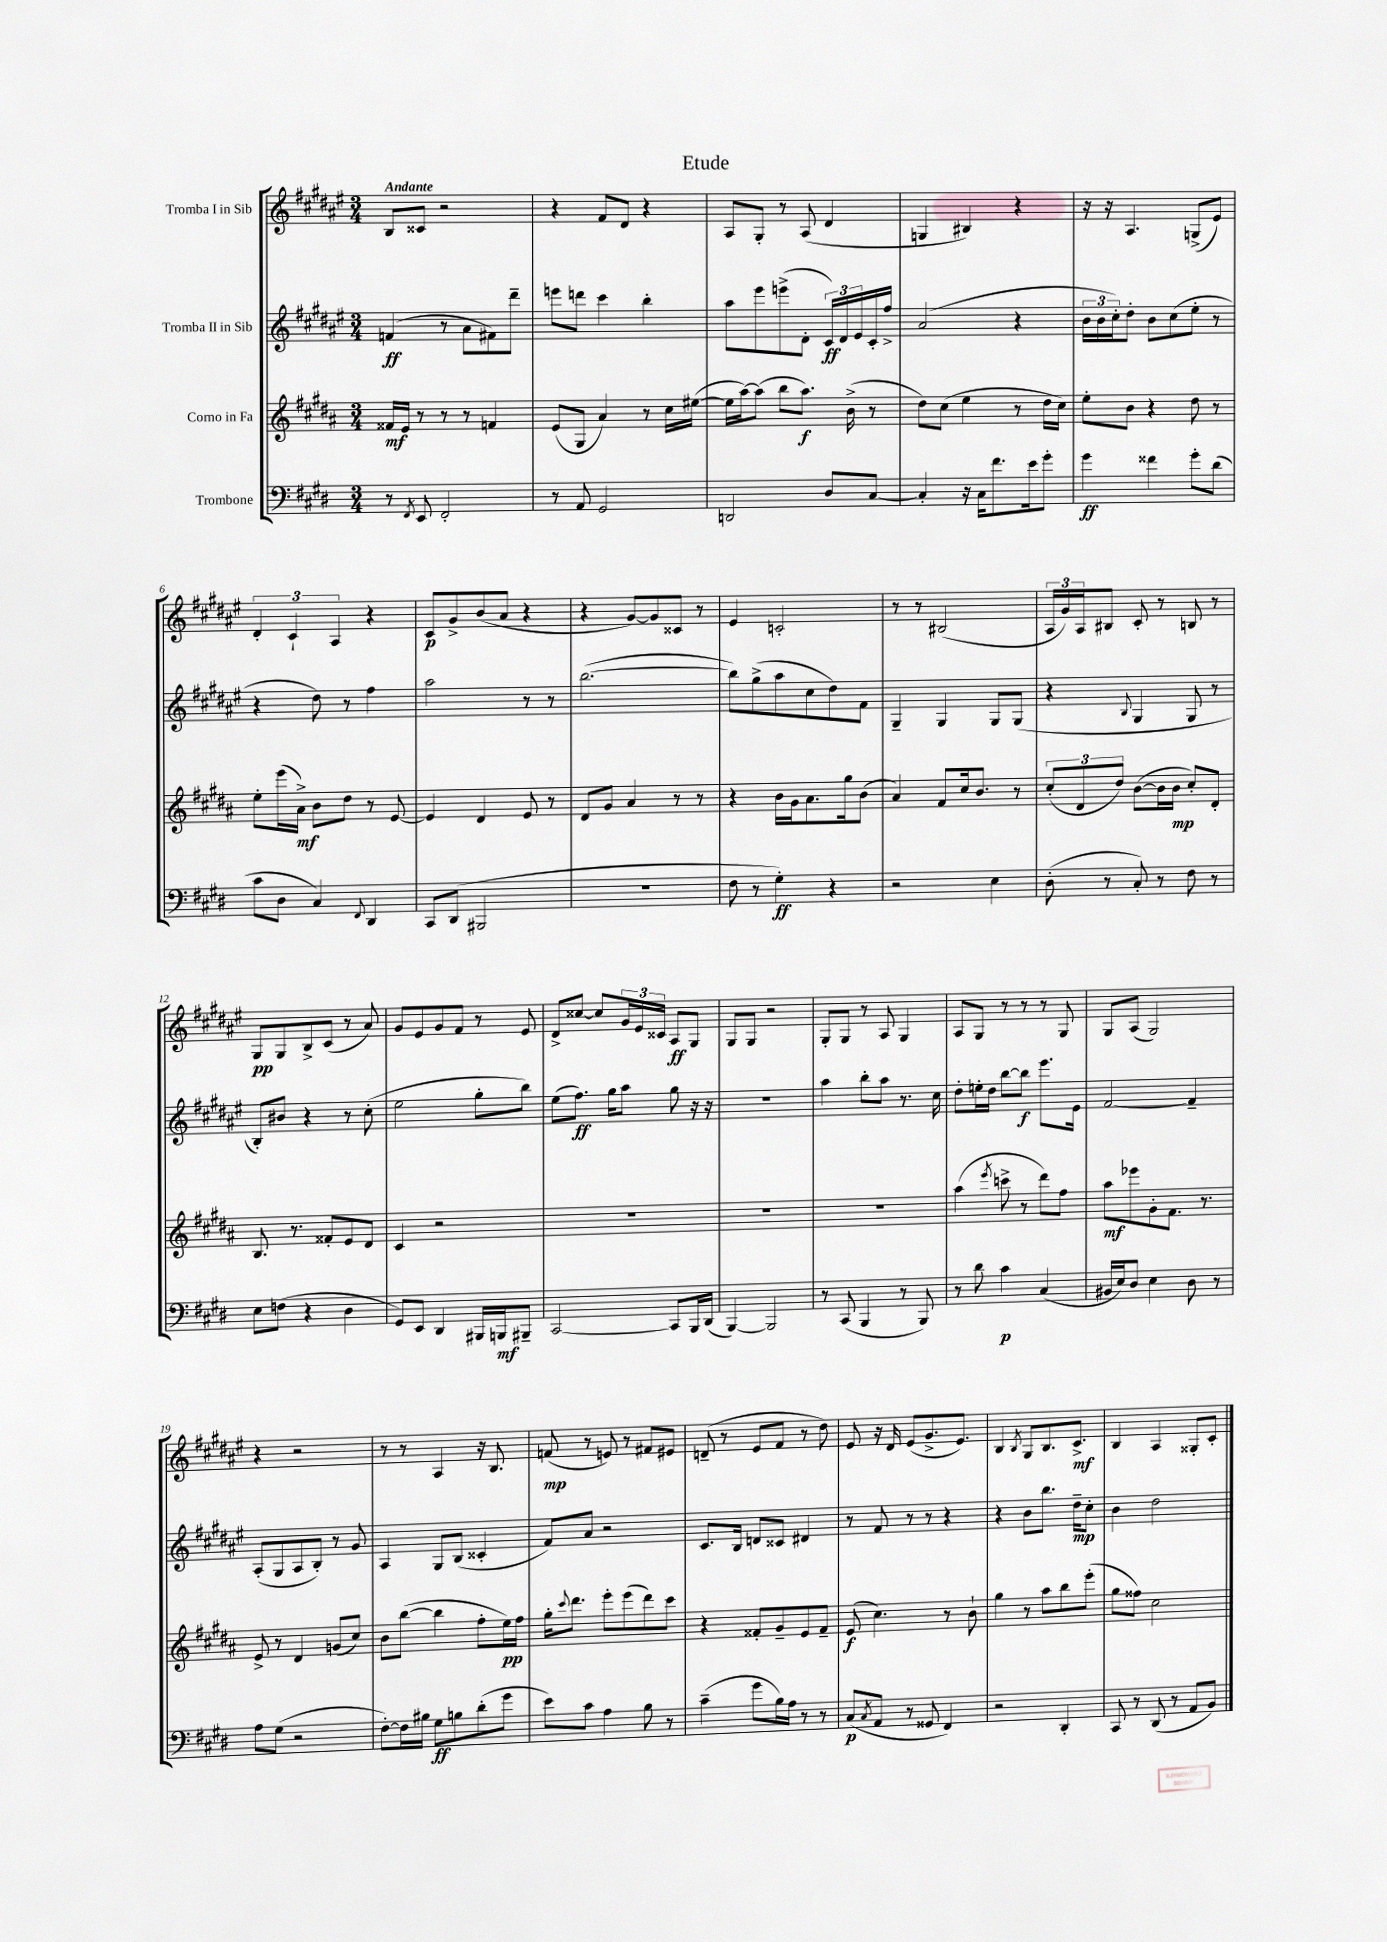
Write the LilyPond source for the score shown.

\header { title = "Etude" }
<<
\new StaffGroup <<
\new Staff = "s0" \with { instrumentName = "Tromba I in Sib" } {
    \clef treble \key fis \major \numericTimeSignature \time 3/4 \tempo "Andante"
    b8 cisis'8 r2 |
    r4 fis'8 dis'8 r4 |
    ais8 gis8-. r8 ais8( dis'4 |
    g4 bis4) r4 |
    r16 r16 ais4. g8->( eis'8) |
    \tuplet 3/2 { dis'4-. cis'4-! ais4 } r4 |
    cis'8\p gis'8-> b'8( ais'8 r4 |
    r4 gis'8~) gis'8 cisis'8 r8 |
    eis'4 c'2-. |
    r8 r8 bis2( |
    \tuplet 3/2 { ais16 gis'16) ais16 } bis8 cis'8-. r8 b8 r8 |
    gis8\pp gis8 b8-> cis'8( r8 ais'8) |
    gis'8 eis'8 gis'8 fis'8 r8 eis'8 |
    dis'8-> cisis''8~ cisis''8 \tuplet 3/2 { gis'16 eis'16 cisis'16 } ais8\ff gis8 |
    gis8 gis8 r2 |
    gis8-. gis8 r8 ais8 gis4 |
    ais8 gis8 r8 r8 r8 gis8 |
    gis8 ais8( gis2) |
    r4 r2 |
    r8 r8 ais4 r16 b8. |
    f'8\mp( r8 e'8) r8 fis'8 eis'8 |
    d'8--( r8 eis'8 fis'8 r8 dis''8) |
    eis'8 r16 dis'16 eis'8( gis'8.-> eis'8.) |
    b4 \acciaccatura { b8 } gis8 b8. cis'8.->\mf |
    b4 ais4 gisis8-. cis'8-. \bar "|." |
}
\new Staff = "s1" \with { instrumentName = "Tromba II in Sib" } {
    \clef treble \key fis \major \numericTimeSignature \time 3/4
    f'4\ff( r8 ais'8 fis'8) dis'''8-- |
    e'''8 d'''8 cis'''4 b''4-. |
    ais''8 eis'''8 e'''8->( dis'8-. \tuplet 3/2 { cis'16\ff) dis'16 eis'16 } cis'16-. fis''16-> |
    ais'2( r4 |
    \tuplet 3/2 { b'16 b'16 cis''16-.) } dis''8-. b'8 cis''8( eis''8-. r8 |
    r4 dis''8) r8 fis''4 |
    ais''2 r8 r8 |
    b''2.~( |
    b''8) gis''8->( ais''8 cis''8 dis''8) fis'8 |
    gis4-- gis4 gis8 gis8( |
    r4 \appoggiatura { b8 } gis4 gis8 r8 |
    b8-.) bis'8 r4 r8 cis''8-.( |
    eis''2 gis''8-. b''8) |
    eis''8( fis''8.\ff) gis''16 ais''8 gis''8 r16 r16 |
    R2. |
    ais''4 b''8-. ais''8 r8. cis''16 |
    dis''8-. e''16-. dis''16 b''8~ b''8\f eis'''8. eis'16 |
    fis'2~ fis'4-- |
    ais8-.( gis8 ais8 b8-.) r8 gis'8 |
    ais4 gis8 b8( cisis'4-. |
    fis'8) ais'8 r2 |
    cis'8. b16 d'8 cisis'8 dis'4 |
    r8 fis'8 r8 r8 r4 |
    r4 b'8 b''8. dis''16--\mp cis''8-. |
    b'4 dis''2 \bar "|." |
}
\new Staff = "s2" \with { instrumentName = "Corno in Fa" } {
    \clef treble \key b \major \numericTimeSignature \time 3/4
    fisis'16\mf e'16 r8 r8 r8 f'4 |
    e'8( gis8 ais'4) r8 cis''16 eis''16~( |
    eis''16 ais''16~) ais''8( b''8 ais''8.\f) b'16->( r8 |
    dis''8) cis''8( e''4 r8 dis''16 cis''16) |
    e''8-. b'8 r4 dis''8 r8 |
    e''8-. e'''16( ais'16->\mf) b'8 dis''8 r8 e'8~ |
    e'4 dis'4 e'8 r8 |
    dis'8 gis'8 ais'4 r8 r8 |
    r4 b'16 gis'16 ais'8. gis''16 b'8( |
    ais'4) fis'8 cis''16 b'8. r8 |
    \tuplet 3/2 { cis''8-.( dis'8 dis''8) } b'8~( b'16 b'16\mp cis''8-.) dis'8-. |
    b8. r8. fisis'8-. e'8 dis'8 |
    cis'4 r2 |
    R2. |
    R2. |
    R2. |
    ais''4( \acciaccatura { e'''8 } c'''8-> r8 dis'''8) fis''8 |
    ais''8\mf ees'''8 gis'8-. fis'8. r8. |
    e'8-> r8 dis'4 g'8( cis''8) |
    b'8 b''8~( b''4 fis''8-. e''16\pp) fis''16 |
    gis''16-. \appoggiatura { cis'''8 } dis'''8. e'''8-. e'''8( dis'''8) cis'''8 |
    r4 fisis'8-. gis'8-- e'8 fisis'8-- |
    e'8\f( cis''4.) r8 b'8-! |
    gis''4 r8 ais''8 b''8 e'''8-.( |
    gis''8 fisis''8) cis''2 \bar "|." |
}
\new Staff = "s3" \with { instrumentName = "Trombone" } {
    \clef bass \key e \major \numericTimeSignature \time 3/4
    r8 \acciaccatura { fis,8 } e,8 fis,2-. |
    r8 a,8 gis,2 |
    d,2 dis8 cis8~ |
    cis4-. r16 cis16 fis'8. e'16 gis'8-. |
    gis'4\ff fisis'4 gis'8-. dis'8( |
    cis'8 dis8 cis4) \appoggiatura { fis,8 } dis,4 |
    cis,8 dis,8( bis,,2 |
    R2. |
    fis8 r8 gis4-.\ff) r4 |
    r2 e4 |
    dis8-.( r8 cis8-.) r8 fis8 r8 |
    e8 f8( r4 dis4 |
    gis,8) e,8 dis,4 bis,,16 b,,16\mf bis,,8-- |
    cis,2~ cis,8 b,,16 dis,16( |
    b,,4~) b,,2 |
    r8 cis,8( b,,4 r8 b,,8) |
    r8 dis'8 cis'4\p cis4( |
    bis,16 e16) dis8 e4 dis8 r8 |
    a8 gis8( r2 |
    fis8~-.) fis16 bis16 gis8\ff b8 dis'8-.( gis'8 |
    e'8) cis'8 a4 b8 r8 |
    cis'4--( gis'8 b16) a16 r8 r8 |
    cis8\p( \acciaccatura { cis8 } a,8 r8 gisis,8 fis,4) |
    r2 dis,4-. |
    cis,8 r8 dis,8( r8 a,8 b,8) \bar "|." |
}
>>
>>
